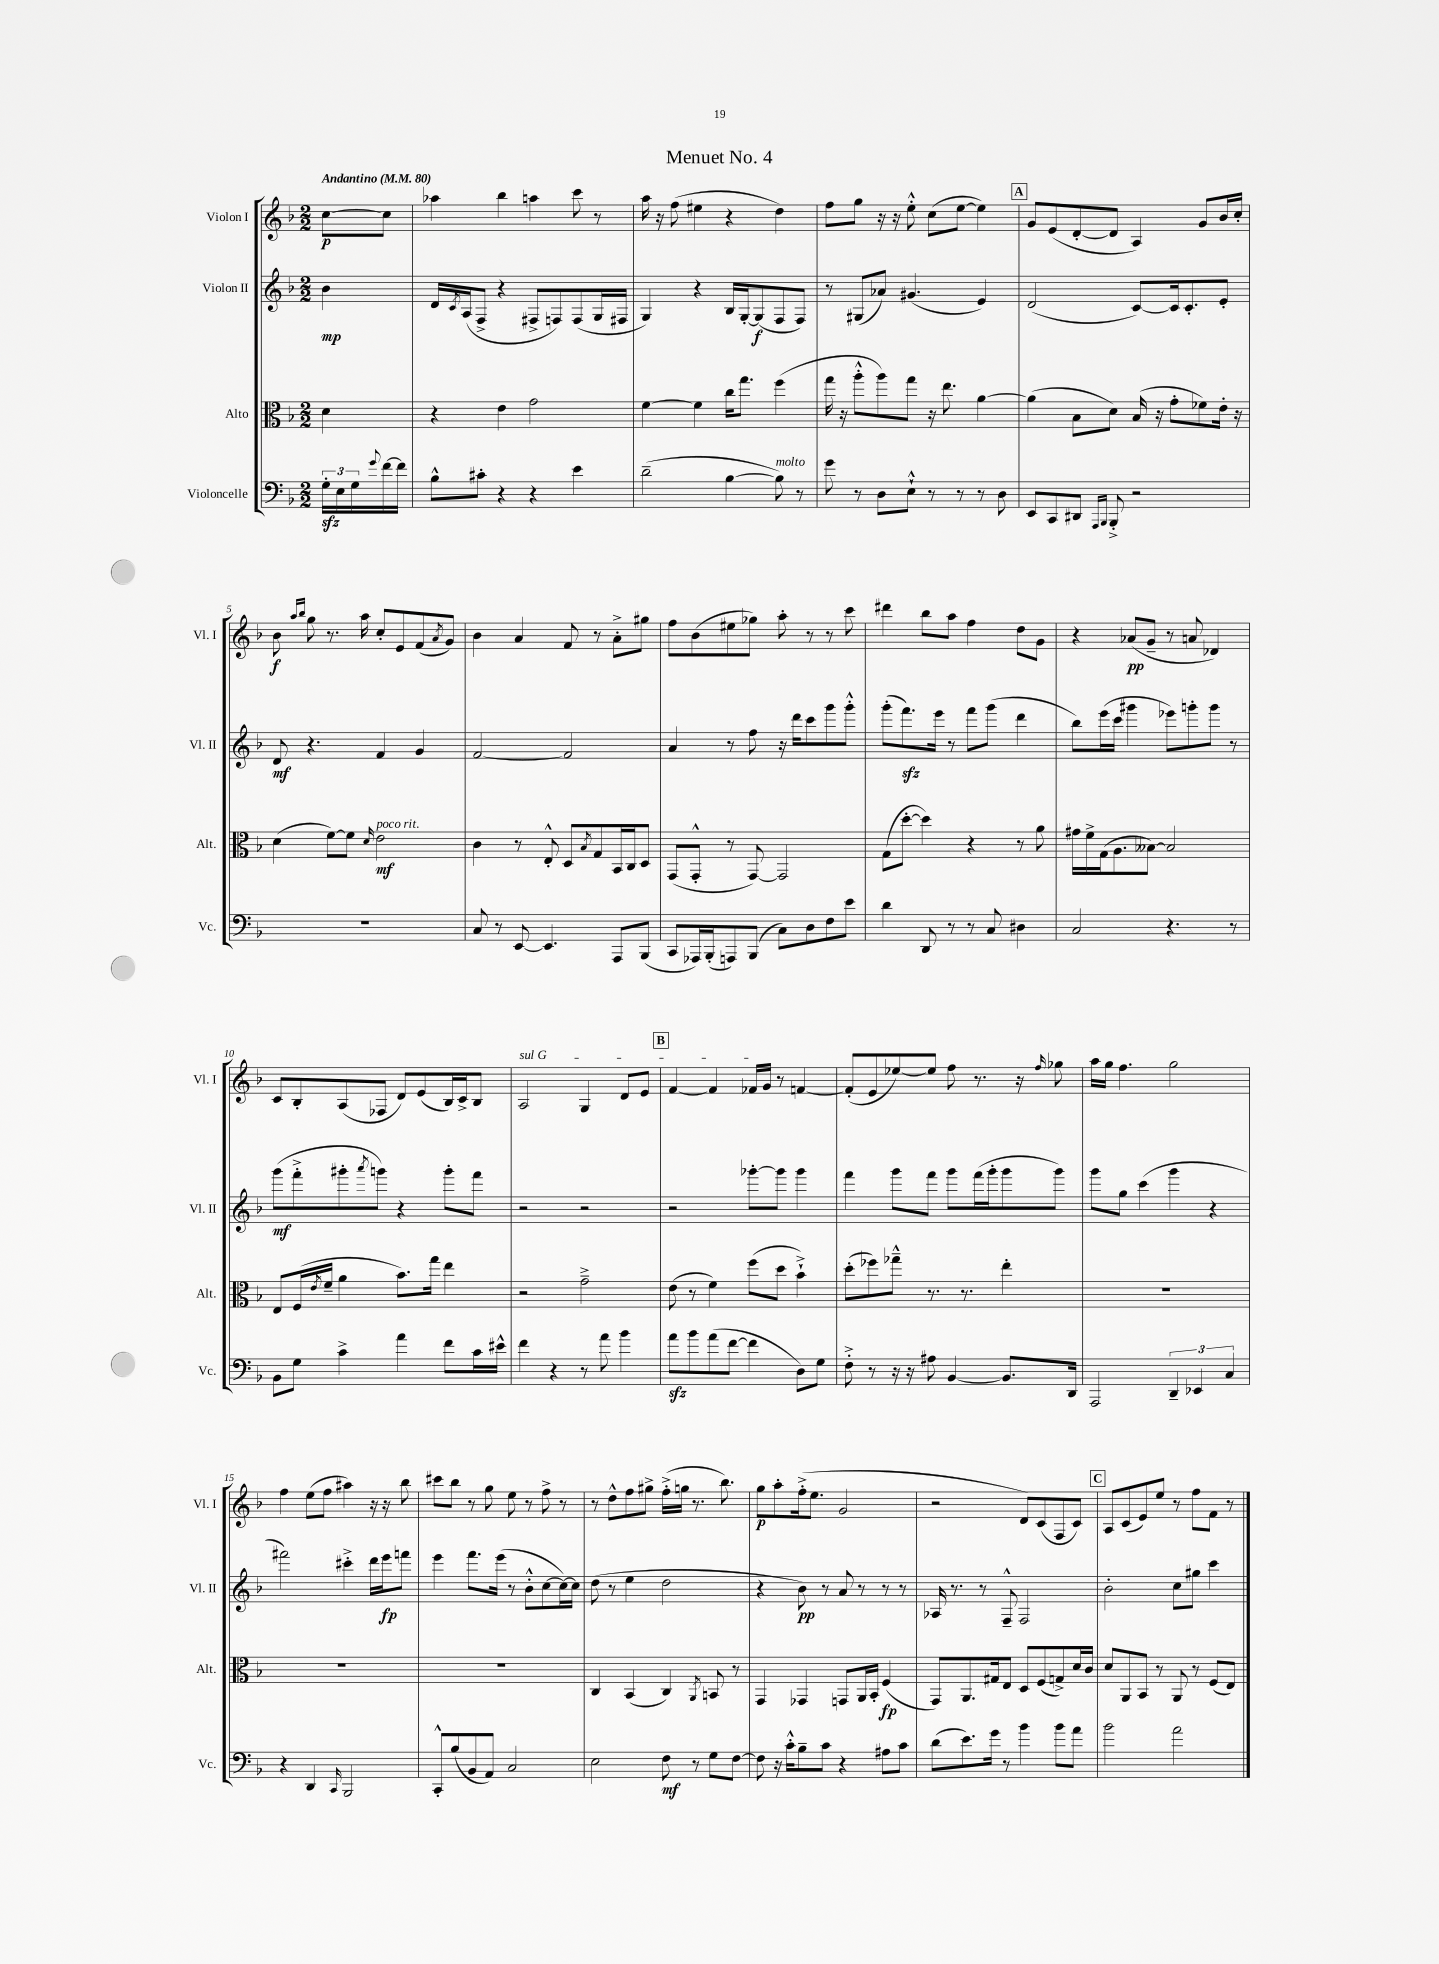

**kern	**kern	**kern	**kern
*staff4	*staff3	*staff2	*staff1
*clefF4	*clefC3	*clefG2	*clefG2
*k[b-]	*k[b-]	*k[b-]	*k[b-]
*M2/2	*M2/2	*M2/2	*M2/2
*MM80	*MM80	*MM80	*MM80
24G'	4d	4b-	[8cc
24E	.	.	.
24G	.	.	.
8qqg	.	.	.
[16f	.	.	8cc]
16f]	.	.	.
=	=	=	=
8B-^^	4r	16d	4aa-
.	.	8qc	.
.	.	(16A	.
8c#'	.	8F^	.
4r	4e	4r	4bb-
4r	2g	8F#^	4aa
.	.	8F)	.
4e	.	(8F	8ccc
.	.	16G	8r
.	.	16F#	.
=	=	=	=
(2d~	[4f	4G)	16aa
.	.	.	16r
.	.	.	(8ff
.	4f]	4r	4ee#
[4B-	16cc	16B-	4r
.	8.gg	[16G'	.
.	.	(8G]	.
8B-])	(4ff	8F	4dd)
8r	.	8F)	.
=	=	=	=
8g	16gg	8r	8ff
.	16r	.	.
8r	8aa'^^	(8G#	8gg
8D	8aa)	8a-)	16r
.	.	.	16r
8E`^^	8gg	(4.g#	8ee'^^
8r	16r	.	(8cc
.	8.ee	.	.
8r	.	.	[8ee
8r	[4a	4e)	4ee])
8D	.	.	.
=	=	=	=
8EE	(4a]	(2d	8g
8CC	.	.	(8e
8DD#	8B-	.	[8d'
16qqAAA	.	.	.
16qqBBB-	.	.	.
8BBB-'^	8d)	.	8d]
2r	(16B-	[8c)	4A)
.	16r	.	.
.	8g'	16c]	.
.	.	8.c'	.
.	8f-)	.	8g
.	16e'	8e'	16b-
.	16r	.	16cc'
=	=	=	=
1r	(4d	8d	8b-
.	.	.	16qqaa
.	.	.	16qqbb-
.	.	4.r	8gg
.	[8f)	.	8.r
.	8f]	.	.
.	.	.	16aa
.	16qqd	.	.
.	2e	4f	8cc'
.	.	.	8e
.	.	4g	(8f
.	.	.	8qa
.	.	.	8g)
=	=	=	=
8C	4c	[2f	4b-
8r	.	.	.
[8EE	8r	.	4a
4.EE]	8E'^^	.	.
.	8D	2f]	8f
.	8qB-	.	.
.	8G	.	8r
8AAA	16BB-	.	8a'^
.	16C	.	.
(8BBB-	8D	.	8gg#
=	=	=	=
8CC	(8GG	4a	8ff
16AAA-)	8GG'^^	.	(8b-
(16BBB-'	.	.	.
8AAA)	8r	8r	8ee#
(8BBB-	[8GG)	8ff	8gg-)
8C)	2GG]	16r	8aa'
.	.	16ddd	.
8D	.	8ccc	8r
8F	.	8ggg	8r
8e	.	8ggg'^^	8ccc
=	=	=	=
4d	(8G	(8ggg'	4ddd#
.	[8dd'	8.fff)	.
8DD	4dd])	.	8bb-
.	.	16eee	.
8r	.	8r	8aa
8r	4r	8fff	4ff
8C	.	(8ggg	.
4D#	8r	4ddd	8dd
.	8a	.	8g
=	=	=	=
2C	16g#	8bb-)	4r
.	16f^	.	.
.	(16G	(16eee	.
.	8.A	16ccc	.
.	.	4ggg#	(8a-
.	[8B--)	.	8g~
4.r	2B--]	8eee-)	8r
.	.	8ggg'	8a
.	.	8ggg	4d-)
8r	.	8r	.
=	=	=	=
8BB-	8E	(8ggg	8c
8G	(16F	8fff'^	8B-'
.	8qe	.	.
.	16f~	.	.
4c^	4a	8ggg#'	(8A
.	.	8qaaa	.
.	.	8ggg)	8F-
4a	8.b-)	4r	8d)
.	.	.	(8e
.	16gg	.	.
8f	4ee	8ggg'	16B-)
.	.	.	16c^
16c	.	8fff	8B-
16e#^^	.	.	.
=	=	=	=
4f	2r	2r	2A
4r	.	.	.
8r	2g~^	2r	4G
8a	.	.	.
4b-	.	.	8d
.	.	.	8e
=	=	=	=
8a	(8e	2r	[4f
8b-	8r	.	.
(8a	4f)	.	4f]
[8f	.	.	.
4f]	(8ff	[8ggg-'	16f-
.	.	.	16g
.	8dd	8ggg-]	8r
8D)	4b-`^)	4ggg-	[4f
8G	.	.	.
=	=	=	=
8F'^	(8dd'	4fff	(8f']
8r	8ff-)	.	8e
16r	8gg-~^^	8ggg	[8ee-)
16r	.	.	.
8A#	8.r	8fff	8ee-]
[4BB-	.	8ggg	8ff
.	8.r	.	.
.	.	(16fff	8.r
.	.	16ggg'	.
8.BB-]	4ee'	8ggg	.
.	.	.	16r
.	.	.	16qqff
.	.	8ggg)	8gg-
16DD	.	.	.
=	=	=	=
2AAA	1r	8ggg	16aa
.	.	.	16gg
.	.	8gg	4.ff
.	.	(4ccc	.
6DD~	.	4ggg	2gg
6EE-	.	.	.
.	.	4r	.
6C	.	.	.
=	=	=	=
4r	1r	2fff#)	4ff
4DD	.	.	(8ee
.	.	.	8ff
16qqCC	.	.	.
2BBB-	.	4ccc#'^	4aa#)
.	.	16ddd	16r
.	.	16eee	16r
.	.	8fff	8bb-
=	=	=	=
8CC'^^	1r	4eee	8ccc#
(8B-	.	.	8bb-
8BB-	.	8.fff	8r
8AA)	.	.	8gg
.	.	(16eee	.
2C	.	8r	8ee
.	.	8b-'^^	8r
.	.	[8cc	8ff^
.	.	16cc_)	8r
.	.	16cc]	.
=	=	=	=
2E	4C	(8dd	8r
.	.	8r	8dd^^
.	(4BB-	4ee	8ff
.	.	.	8gg#^
8F	4C)	2dd	(16ff'^
.	.	.	16gg
8r	.	.	8.r
.	8qAA	.	.
8G	8BB	.	.
.	.	.	8.bb-)
[8F	8r	.	.
=	=	=	=
8F]	4GG	4r	8gg
16r	.	.	8aa'
16c'^^	.	.	.
8B-~	4GG-	8b-)	(16ff'^
.	.	.	8.ee
8c	.	8r	.
4r	8GG	8a	2g
.	16AA	8r	.
.	16BB-'	.	.
8A#	(4F	8r	.
8c	.	8r	.
=	=	=	=
(8d	8GG)	16A-	2r
.	.	8.r	.
8.e)	8.AA	.	.
.	.	8r	.
16g	16G#	.	.
8r	8E	8F~^^	.
4b-	8D	2F	8d)
.	(8F	.	(8c
8b-	8G^)	.	8F
8a	16d	.	8c)
.	16c	.	.
=	=	=	=
2b-	8d	2b-'	8A
.	8AA	.	(8c
.	8BB-	.	8e)
.	8r	.	8ee
2a	8AA	8cc	8r
.	8r	8gg#	8ff
.	(8F	4ccc	8f
.	8E)	.	8r
==	==	==	==
*-	*-	*-	*-
